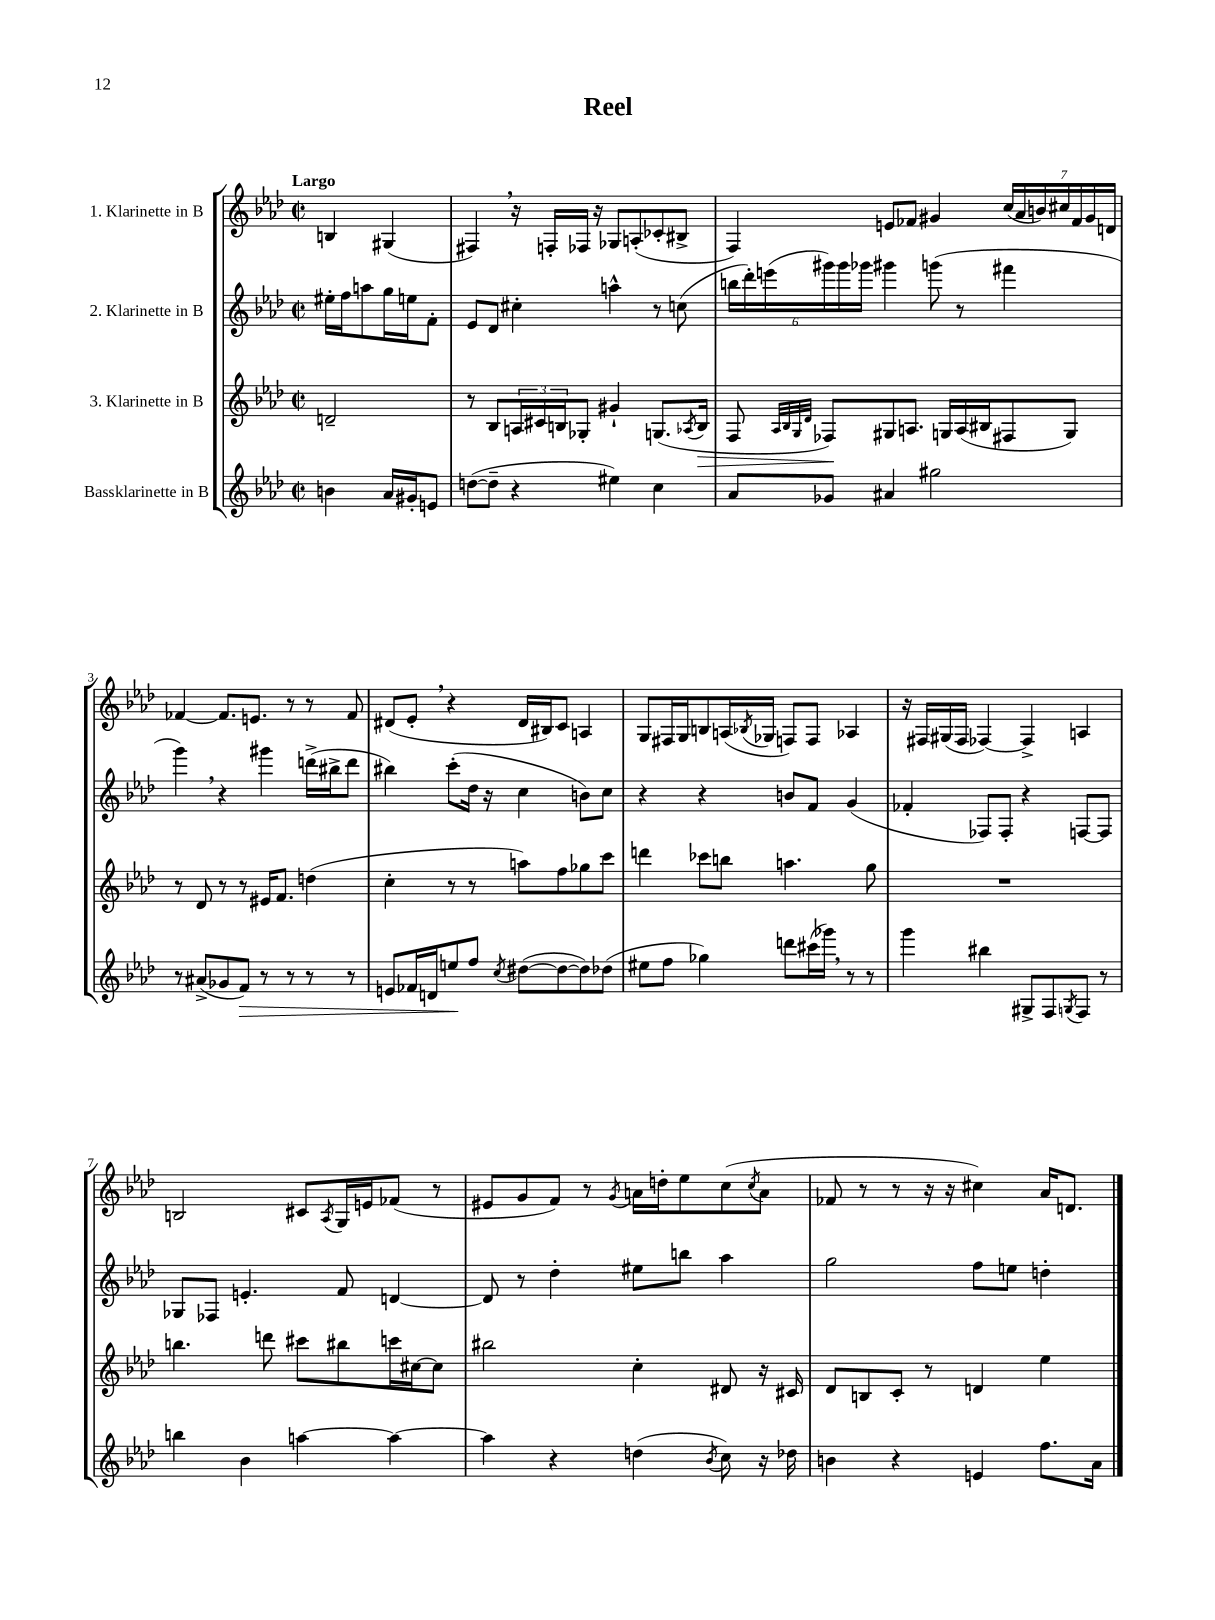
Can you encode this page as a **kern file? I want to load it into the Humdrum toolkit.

**kern	**kern	**kern	**kern
*staff4	*staff3	*staff2	*staff1
*clefG2	*clefG2	*clefG2	*clefG2
*k[b-e-a-d-]	*k[b-e-a-d-]	*k[b-e-a-d-]	*k[b-e-a-d-]
*M2/2	*M2/2	*M2/2	*M2/2
*met(c|)	*met(c|)	*met(c|)	*met(c|)
4b	2d~	16ee#'	4B
.	.	16ff	.
.	.	8aa	.
16a-	.	16gg	(4G#
16g#'	.	16ee	.
8e	.	8f'	.
=	=	=	=
([8dd	8r	8e-	4F#)
8dd~]	8B-	8d-	.
4r	24A	4cc#'	16r
.	24c#	.	.
.	.	.	16F'
.	24B	.	.
.	8G-'	.	16F-
.	.	.	16r
4ee#)	4g#`	4aa^^	8G-
.	.	.	(8A'
4cc	(8.G	8r	8c-'
.	.	(8cc	8B#^
.	8qA-	.	.
.	16B	.	.
=	=	=	=
8a-	8F	24bb	4F)
.	.	24ddd-')	.
.	.	(24eee	.
.	32qqA-	.	.
.	32qqB-	.	.
.	32qqG	.	.
.	32qqd-	.	.
8g-	8F-)	24ggg#)	.
.	.	24ggg#	.
.	.	24ggg-	.
4a#	8G#	4ggg#	8e
.	8.A	.	8f-
2gg#	.	(8ggg	4g#
.	16G	.	.
.	(16A	8r	.
.	16B#	.	.
.	8F#	4fff#	(28cc
.	.	.	28a-
.	.	.	28b)
.	.	.	28cc#
.	8G)	.	.
.	.	.	28f-
.	.	.	28g#
.	.	.	28d
=	=	=	=
8r	8r	4ggg)	[4f-
(8a#^	8d-	.	.
8g-	8r	4r	8.f-]
8f)	8r	.	.
.	.	.	8.e
8r	16e#	4ggg#	.
.	8.f	.	.
8r	.	.	8r
8r	(4dd	(16ddd^	8r
.	.	16bb#^	.
8r	.	8ddd	8f-
=	=	=	=
8e	4cc'	4bb#)	(8d#
16f-	.	.	8e-'
16d	.	.	.
8ee	8r	(8ccc'	4r
8ff	8r	16dd-	.
.	.	16r	.
8qcc	.	.	.
([8dd#	8aa)	4cc	16d#
.	.	.	16B#)
8dd#_	8ff	.	8c
8dd#])	8gg-	8b)	4A
(8dd-	8ccc	8cc	.
=	=	=	=
8ee#	4ddd	4r	8G
8ff	.	.	16F#
.	.	.	16G
4gg-)	8ccc-	4r	8B
.	8bb	.	(16A
.	.	.	8qB-
.	.	.	16G-
8ddd	4.aa	8b	8F)
(16ccc#	.	8f	8F
16ggg-)	.	.	.
8r	.	(4g	4A-
8r	8gg	.	.
=	=	=	=
4ggg	1r	4f-'	16r
.	.	.	16F#
.	.	.	(16G#
.	.	.	16F#
4bb#	.	8F-)	[4F-)
.	.	8F-'	.
8G#^	.	4r	4F-^]
8F	.	.	.
8qG	.	.	.
8F	.	[8F	4A
8r	.	8F]	.
=	=	=	=
4bb	4.bb	8G-	2B
.	.	8F-	.
4b-	.	4.e'	.
.	8ddd	.	.
[4aa	8ccc#	.	8c#
.	.	.	8qA-
.	8bb#	8f	16G
.	.	.	16e
4aa_	16ccc	[4d	(8f-
.	[16cc#	.	.
.	8cc#]	.	8r
=	=	=	=
4aa]	2bb#	8d]	8e#
.	.	8r	8g
4r	.	4dd-'	8f)
.	.	.	8r
.	.	.	8qg
(4dd	4cc'	8ee#	16a
.	.	.	16dd'
.	.	8bb	8ee-
8qb-	.	.	.
8cc)	8d#	4aa-	(8cc
.	.	.	8qcc
16r	16r	.	8a
16dd-	16c#	.	.
=	=	=	=
4b	8d-	2gg	8f-
.	8B	.	8r
4r	8c'	.	8r
.	8r	.	16r
.	.	.	16r
4e	4d	8ff	4cc#)
.	.	8ee	.
8.ff	4ee-	4dd'	16a-
.	.	.	8.d
16a-	.	.	.
==	==	==	==
*-	*-	*-	*-
